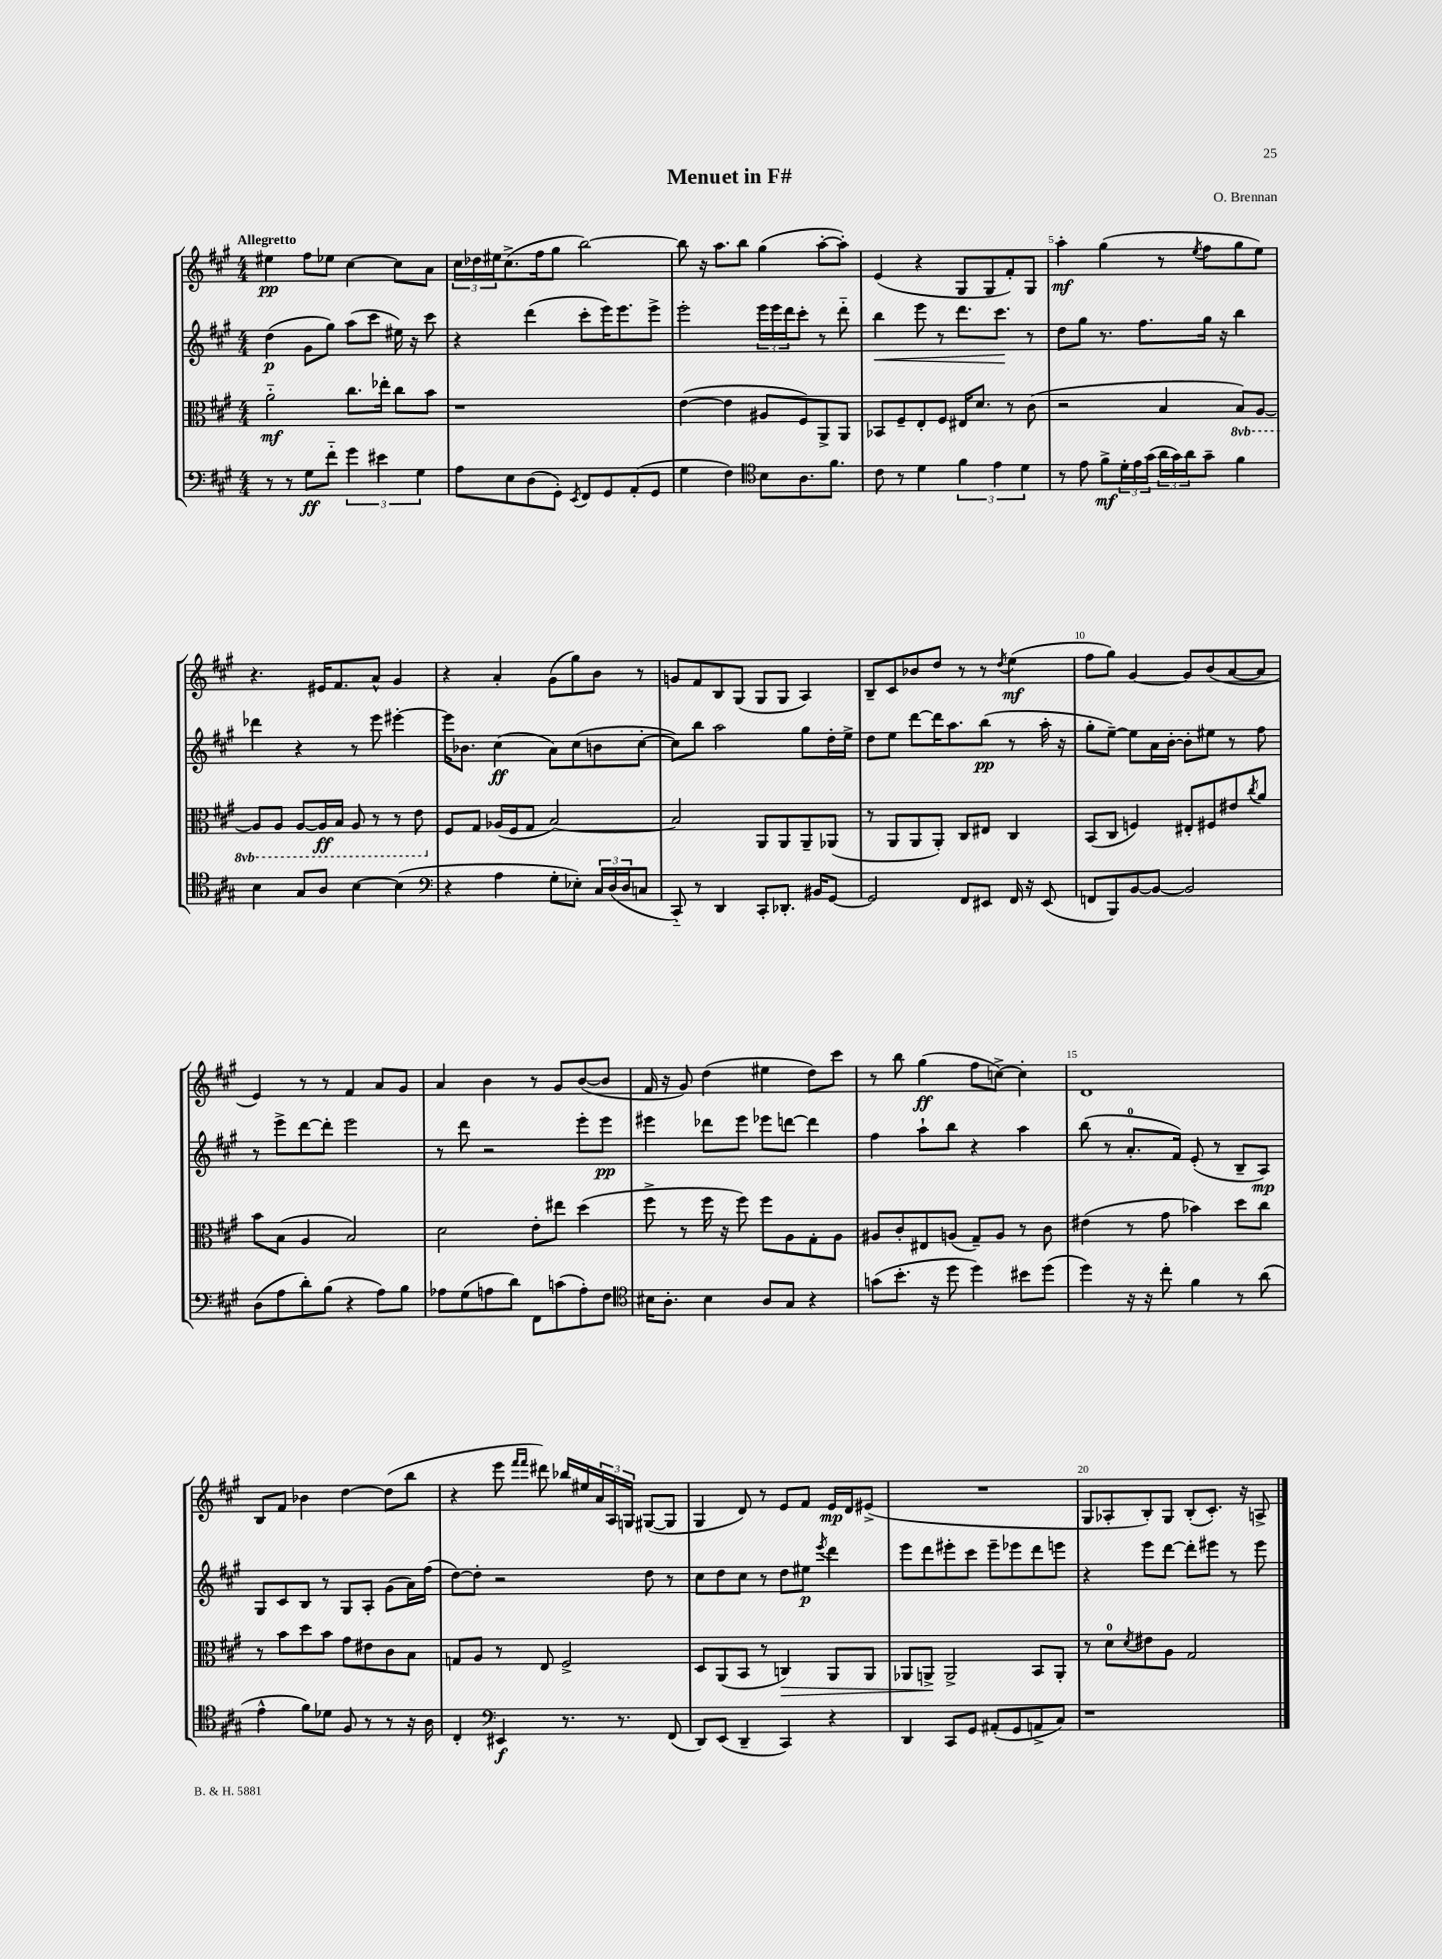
\header { title = "Menuet in F#" composer = "O. Brennan" }
<<
\new StaffGroup <<
\new Staff = "s0" {
    \clef treble \key a \major \numericTimeSignature \time 4/4 \tempo "Allegretto"
    eis''4\pp fis''8 ees''8 cis''4~ cis''8 a'8 |
    \tuplet 3/2 { cis''16 des''16 eis''16 } cis''8.->( fis''16 gis''8 b''2~) |
    b''8 r16 a''8. b''8 gis''4( a''8~-. a''8-.) |
    e'4( r4 gis8 gis8 fis'8-.) gis8 |
    a''4-.\mf gis''4( r8 \acciaccatura { e''8 } fis''8 gis''8 e''8) |
    r4. eis'16 fis'8. a'8-^ gis'4 |
    r4 a'4-. gis'8( gis''8) b'8 r8 |
    g'8 fis'8 b8 gis8( gis8 gis8 a4) |
    b8-- cis'8 bes'8 d''8 r8 r8 \acciaccatura { d''8 } e''4\mf( |
    fis''8 gis''8) gis'4~ gis'8 b'8( a'8~ a'8 |
    e'4) r8 r8 fis'4 a'8 gis'8 |
    a'4 b'4 r8 gis'8 b'8~( b'8 |
    fis'16 r16 gis'8) d''4( eis''4 d''8) cis'''8 |
    r8 b''8 gis''4\ff( fis''8 c''8~->) c''4-. |
    d'1 |
    b8 fis'8 bes'4 d''4~ d''8( b''8 |
    r4 e'''8 \grace { fis'''16 fis'''16 } dis'''8) bes''16 eis''16 \tuplet 3/2 { a'16 a16 g16 } gis8~( gis8 |
    gis4 d'8) r8 e'8 fis'8 e'16\mp d'16 eis'8->( |
    R1 |
    gis8 aes8-. b8-.) gis8 b8-.( cis'8.-.) r16 a8-> \bar "|." |
}
\new Staff = "s1" {
    \clef treble \key a \major \numericTimeSignature \time 4/4
    d''4\p( gis'8 gis''8) a''8( cis'''8 eis''16) r16 cis'''8 |
    r4 d'''4( cis'''8-. e'''16) e'''8. e'''8-> |
    e'''2-. \tuplet 3/2 { e'''16 e'''16 d'''16 } cis'''8-. r8 d'''8-_ |
    b''4\< e'''8 r8 d'''8. cis'''8.\! r8 |
    d''8 gis''8 r8. fis''8. gis''16 r16 b''4 |
    des'''4 r4 r8 e'''8 eis'''4~-. |
    eis'''16 bes'8. cis''4\ff( a'8) cis''8( b'8 cis''8~-. |
    cis''8) b''8 a''2 gis''8 d''16-. e''16-> |
    d''8 e''8 d'''8~ d'''16 a''8. b''8\pp( r8 a''16-. r16 |
    gis''8-. e''8~--) e''8 a'16 b'16~-. b'8-. eis''8 r8 fis''8 |
    r8 e'''8-> d'''8~ d'''8-. e'''2 |
    r8 d'''8 r2 e'''8-. e'''8\pp |
    eis'''4 des'''8 eis'''8 ees'''8 d'''8~ d'''4 |
    fis''4 a''8-! b''8 r4 a''4 |
    b''8( r8 a'8.-0-. fis'16) e'8-.( r8 b8-- a8\mp) |
    gis8 cis'8 b8 r8 gis8 a8-. gis'8( a'16) fis''16( |
    d''8~) d''8-. r2 d''8 r8 |
    cis''8 d''8 cis''8 r8 d''8 eis''8\p \acciaccatura { e'''8 } d'''4 |
    e'''8 d'''8 eis'''8-. cis'''8 eis'''8-- ees'''8 d'''8 e'''8 |
    r4 e'''8 d'''8~ d'''8-. eis'''8 r8 eis'''8 \bar "|." |
}
\new Staff = "s2" {
    \clef alto \key a \major \numericTimeSignature \time 4/4 \set Staff.ottavationMarkups = #ottavation-simple-ordinals
    a'2-_\mf cis''8. ees''16-. cis''8 b'8 |
    r1 |
    e'4~( e'4 ais8 fis8) a,8-> a,8 |
    bes,8 fis8-- e8-. fis8 eis16 d'8. r8 cis'8( |
    r2 b4 \ottava #-1 b,8) a,8~ |
    a,8 a,8 a,8~ a,16\ff b,16 a,8 r8 r8 e8 \ottava #0 |
    fis8 gis8 aes16( fis16 gis8 b2~) |
    b2 a,8 a,8 a,8-- aes,8( |
    r8 a,8 a,8 a,8-.) cis8 eis8 cis4 |
    b,8( cis8 f4) eis8-. fis8 eis'8 \acciaccatura { cis''8 } a'8 |
    b'8 b8( a4 b2) |
    d'2 e'8-. eis''8 d''4( |
    fis''8-> r8 fis''16 r16 fis''8) fis''8 a8 gis8-. a8 |
    ais8 cis'8-. eis8 a8( gis8--) a8 r8 cis'8 |
    eis'4( r8 gis'8 bes'4) d''8 cis''8 |
    r8 b'8 d''8 b'8 gis'8 eis'8 cis'8 b8 |
    g8 a8 r8 e8 fis2-> |
    d8 a,8( b,8 r8 c4\>) a,8 a,8 |
    aes,8 a,8->\! a,2-> b,8 a,8-. |
    r8 d'8-0 \acciaccatura { d'8 } eis'8 a8 gis2 \bar "|." |
}
\new Staff = "s3" {
    \clef bass \key a \major \numericTimeSignature \time 4/4
    r8 r8 gis8\ff fis'8-_ \tuplet 3/2 { gis'4 eis'4 gis4 } |
    a8 e8 d8( gis,8-.) \acciaccatura { e,8 } fis,8 gis,8 a,8-.( gis,8 |
    gis4 fis4) \clef tenor b8 a8. fis'8. |
    cis'8 r8 d'4 \tuplet 3/2 { fis'4 e'4 d'4 } |
    r8 e'8 fis'8->\mf \tuplet 3/2 { d'16-. e'16 gis'16( } \tuplet 3/2 { a'16 gis'16) a'16 } gis'8-- fis'4 |
    b4 gis8 a8 b4~ b4( |
    \clef bass r4 a4 gis8-. ees8-.) \tuplet 3/2 { cis16 d16( d16 } c8 |
    cis,8-_) r8 d,4 cis,8-. des,8.-. bis,16 gis,8~ |
    gis,2 fis,8 eis,8 fis,16 r16 eis,8( |
    f,8 b,,8) b,8~ b,8~ b,2 |
    d8( a8 d'8-.) b8( r4 a8) b8 |
    aes8 gis8( a8 d'8) fis,8 c'8( a8-.) fis8 |
    \clef tenor bis16 a8.-. bis4 a8 gis8 r4 |
    g'8( b'8.-. r16 d''8 d''4) bis'8 d''8( |
    d''4) r16 r16 cis''8-. fis'4 r8 a'8( |
    e'4-^ fis'8) des'8 fis8 r8 r8 r16 a16 |
    cis4-. \clef bass eis,4\f r8. r8. fis,8( |
    d,8) e,8( d,4-- cis,4) r4 |
    d,4 cis,8 gis,8 ais,8-.( gis,8 a,8-> cis8) |
    r1 \bar "|." |
}
>>
>>
\layout { \context { \Score \override BarNumber.break-visibility = ##(#f #t #t) barNumberVisibility = #(every-nth-bar-number-visible 5) } }
